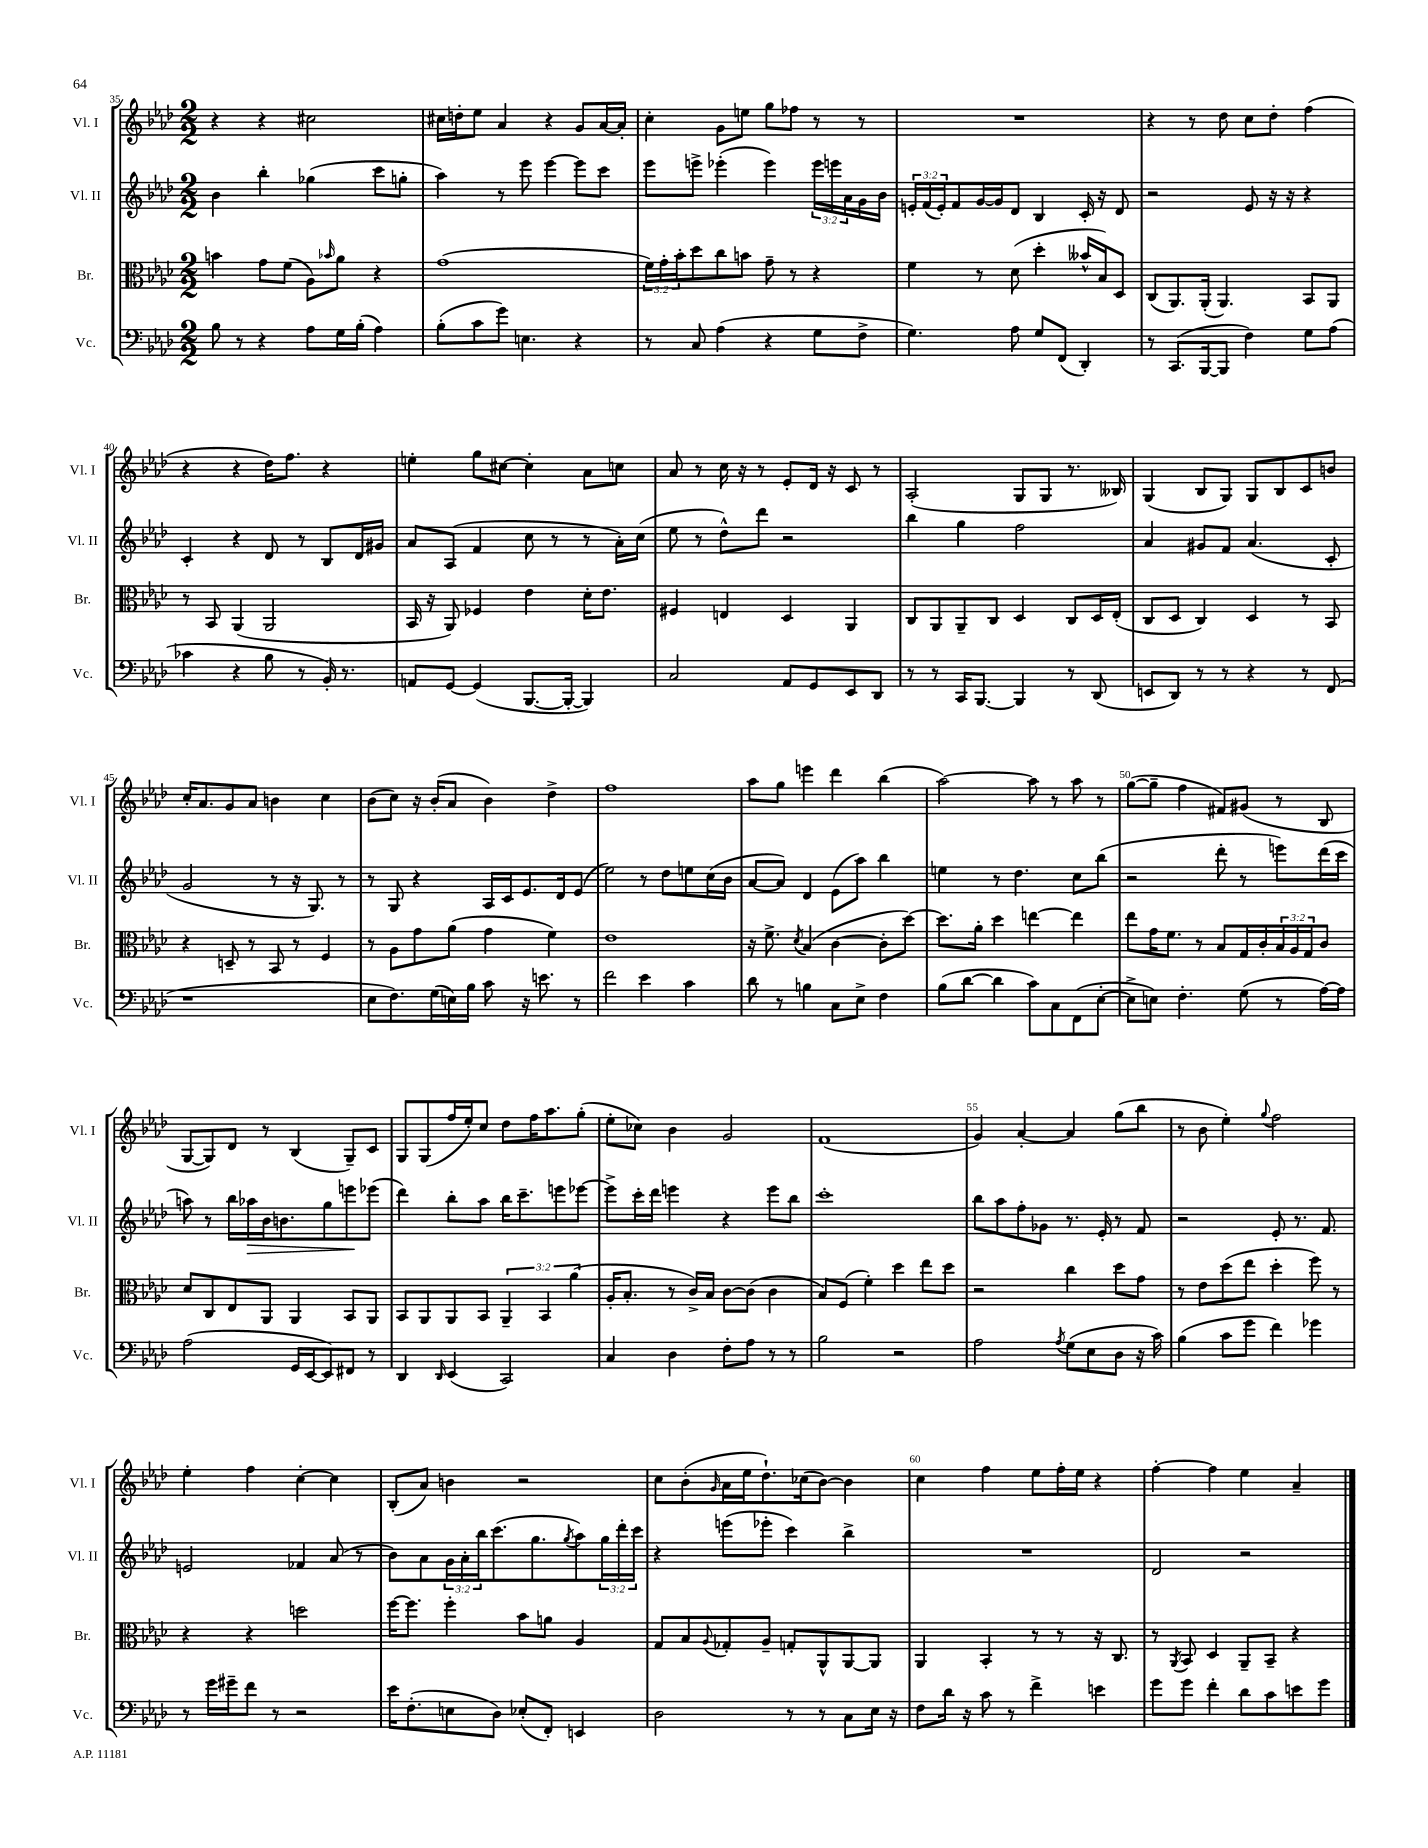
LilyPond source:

<<
\new StaffGroup <<
\new Staff = "s0" \with { instrumentName = "Vl. I" shortInstrumentName = "Vl. I" } {
    \clef treble \key aes \major \numericTimeSignature \time 2/2
    r4 r4 cis''2 |
    cis''16 d''16-. ees''8 aes'4 r4 g'8 aes'16~ aes'16-. |
    c''4-. g'8 e''8 g''8 fes''8 r8 r8 |
    R1 |
    r4 r8 des''8 c''8 des''8-. f''4( |
    r4 r4 des''16) f''8. r4 |
    e''4-. g''8 cis''8~ cis''4-. aes'8 c''8 |
    aes'8 r8 c''16 r16 r8 ees'8-. des'16 r16 c'8 r8 |
    aes2-.( g8 g8 r8. beses16) |
    g4( bes8 g8) g8 bes8 c'8 b'8 |
    c''16-. aes'8. g'8 aes'8 b'4 c''4 |
    bes'8( c''8) r16 bes'16-.( aes'8 bes'4) des''4-> |
    f''1 |
    aes''8 g''8 e'''4 des'''4 bes''4( |
    aes''2~) aes''8 r8 aes''8 r8 |
    g''8~( g''8-- f''4 fis'8) gis'8( r8 bes8 |
    g8~ g8) des'8 r8 bes4( g8--) c'8 |
    g8 g8( f''16 ees''16-.) c''8 des''8 f''16 aes''8. g''8-.( |
    ees''8-. ces''8) bes'4 g'2 |
    f'1( |
    g'4) aes'4~-. aes'4 g''8( bes''8 |
    r8 bes'8 ees''4-.) \appoggiatura { g''8 } f''2 |
    ees''4-. f''4 c''4~-. c''4 |
    bes8-.( aes'8) b'4 r2 |
    c''8 bes'8-.( \grace { g'16 } aes'16 ees''16 des''8.-!) ces''16( bes'8~) bes'4 |
    c''4 f''4 ees''8 f''16-. ees''16 r4 |
    f''4~-. f''4 ees''4 aes'4-- \bar "|." |
}
\new Staff = "s1" \with { instrumentName = "Vl. II" shortInstrumentName = "Vl. II" } {
    \clef treble \key aes \major \numericTimeSignature \time 2/2 \override Staff.TupletNumber.text = #tuplet-number::calc-fraction-text
    bes'4 bes''4-. ges''4( c'''8 g''8-. |
    aes''4) r8 ees'''8 ees'''4~ ees'''8 c'''8 |
    ees'''8 e'''8-> ees'''4-.( ees'''4) \tuplet 3/2 { ees'''16 e'''16 aes'16 } g'16 bes'16 |
    \tuplet 3/2 { e'16-. f'16( e'16-.) } f'8 g'16~ g'16 des'8 bes4 c'16-. r16 des'8 |
    r2 ees'8 r16 r16 r4 |
    c'4-. r4 des'8 r8 bes8 des'16 gis'16 |
    aes'8 aes8( f'4 c''8 r8 r8 aes'16-.) c''16( |
    ees''8 r8 des''8-^) des'''8 r2 |
    bes''4 g''4 f''2 |
    aes'4 gis'8 f'8 aes'4.( c'8-. |
    g'2 r8 r16 g8.) r8 |
    r8 g8 r4 aes16 c'16 ees'8. des'16 ees'8( |
    ees''2) r8 des''8 e''8 c''16( bes'16 |
    aes'8~ aes'8) des'4 ees'8( aes''8) bes''4 |
    e''4 r8 des''4. c''8 bes''8( |
    r2 des'''8-. r8 e'''8) des'''16( c'''16 |
    a''8) r8 bes''16 aes''16\> bes'16 b'8. g''8 e'''8\! ees'''8( |
    des'''4) bes''8-. aes''8 bes''16 c'''8.-- e'''8 ees'''8~ |
    ees'''8-> c'''16-. des'''16 e'''4 r4 e'''8 bes''8 |
    c'''1-. |
    bes''8 aes''8 f''8-. ges'8 r8. ees'16-. r8 f'8 |
    r2 ees'8-. r8. f'8. |
    e'2 fes'4 aes'8( r8 |
    bes'8) aes'8 \tuplet 3/2 { g'16 aes'16-. bes''16 } c'''8.( g''8. \acciaccatura { g''8 } aes''8) \tuplet 3/2 { g''16 des'''16-. c'''16 } |
    r4 e'''8( ees'''8-. c'''4) bes''4-> |
    R1 |
    des'2 r2 \bar "|." |
}
\new Staff = "s2" \with { instrumentName = "Br." shortInstrumentName = "Br." } {
    \clef alto \key aes \major \numericTimeSignature \time 2/2 \override Staff.TupletNumber.text = #tuplet-number::calc-fraction-text
    b'4 g'8 f'8( aes8) \grace { bes'16 } aes'8 r4 |
    g'1( |
    \tuplet 3/2 { f'16) g'16-. bes'16-. } des''8 c''8 b'8 g'8-- r8 r4 |
    f'4 r8 des'8( des''4-. beses'16-^ bes16) des8 |
    c8( aes,8.) aes,16-.( aes,4.) bes,8 aes,8 |
    r8 bes,8 aes,4( aes,2 |
    bes,16 r16 aes,8) fes4 ees'4 des'16-. ees'8. |
    fis4 e4 des4 aes,4 |
    c8 aes,8 aes,8-- c8 des4 c8 des16 ees16-.( |
    c8 des8 c4) des4 r8 bes,8 |
    r4 d8-- r8 bes,8 r8 f4 |
    r8 aes8 g'8 aes'8( g'4 f'4) |
    ees'1 |
    r16 f'8.-> \acciaccatura { des'8 } bes4( c'4~ c'8-. des''8~) |
    des''8. aes'16-. des''4 e''4~ e''4 |
    ees''8 g'16 f'8. r8 bes8 g16 c'16-. \tuplet 3/2 { bes16 aes16 g16 } c'8 |
    des'8 c8 ees8 aes,8 aes,4 bes,8 aes,8 |
    bes,8 aes,8 aes,8 bes,8 \tuplet 3/2 { aes,4-- bes,4 aes'4( } |
    aes16-. bes8.-. r8 c'16->) bes16 c'8~ c'8( c'4 |
    bes8) f8( f'4-.) des''4 ees''8 des''8 |
    r2 c''4 des''8 g'8 |
    r8 ees'8 des''8( ees''8 des''4-. f''8) r8 |
    r4 r4 d''2 |
    f''16~ f''8. f''4-. bes'8 a'8 aes4 |
    g8 bes8 \appoggiatura { aes8 } ges8-. aes8-- g8-. aes,8-^ aes,8~ aes,8 |
    aes,4 bes,4-. r8 r8 r16 c8. |
    r8 \acciaccatura { aes,8 } bes,8 des4 aes,8-- bes,8-- r4 \bar "|." |
}
\new Staff = "s3" \with { instrumentName = "Vc." shortInstrumentName = "Vc." } {
    \clef bass \key aes \major \numericTimeSignature \time 2/2
    bes8 r8 r4 aes8 g16 bes16-.( aes4) |
    bes8-.( c'8 g'8) e4. r4 |
    r8 c8 aes4( r4 g8 f8-> |
    g4.) aes8 g8 f,8( des,4-.) |
    r8 c,8.( bes,,16~ bes,,8 f4) g8 aes8( |
    ces'4 r4 bes8 r8 bes,16-.) r8. |
    a,8 g,8~ g,4( bes,,8.~ bes,,16~-. bes,,4) |
    c2 aes,8 g,8 ees,8 des,8 |
    r8 r8 c,16 bes,,8.~ bes,,4 r8 des,8( |
    e,8 des,8) r8 r8 r4 r8 f,8( |
    r1 |
    ees8 f8.) g16( e16) bes16 c'8 r16 e'8. r8 |
    f'2 ees'4 c'4 |
    des'8 r8 b4 c8 ees8-> f4 |
    bes8( des'8~ des'4 c'8) c8 f,8( ees8~-. |
    ees8-> e8) f4.-. g8( r8 aes16~) aes16 |
    aes2( g,16 ees,16~ ees,8) fis,8 r8 |
    des,4 \grace { des,16 } ees,4( c,2) |
    c4 des4 f8-. aes8 r8 r8 |
    bes2 r2 |
    aes2 \acciaccatura { aes8 } g8( ees8 des8 r16 c'16) |
    bes4( c'8 g'8 f'4) ges'4 |
    r8 g'16 gis'16-- f'8 r8 r2 |
    ees'16 f8.-.( e8 des8) ees8-.( f,8-.) e,4 |
    des2 r8 r8 c8 ees16 r16 |
    f8 des'16 r16 c'8 r8 f'4-> e'4 |
    g'8 g'8 f'4-. des'8 c'8 e'8 g'8 \bar "|." |
}
>>
>>
\layout { \context { \Score currentBarNumber = #35 \override BarNumber.break-visibility = ##(#f #t #t) barNumberVisibility = #(every-nth-bar-number-visible 5) } }
